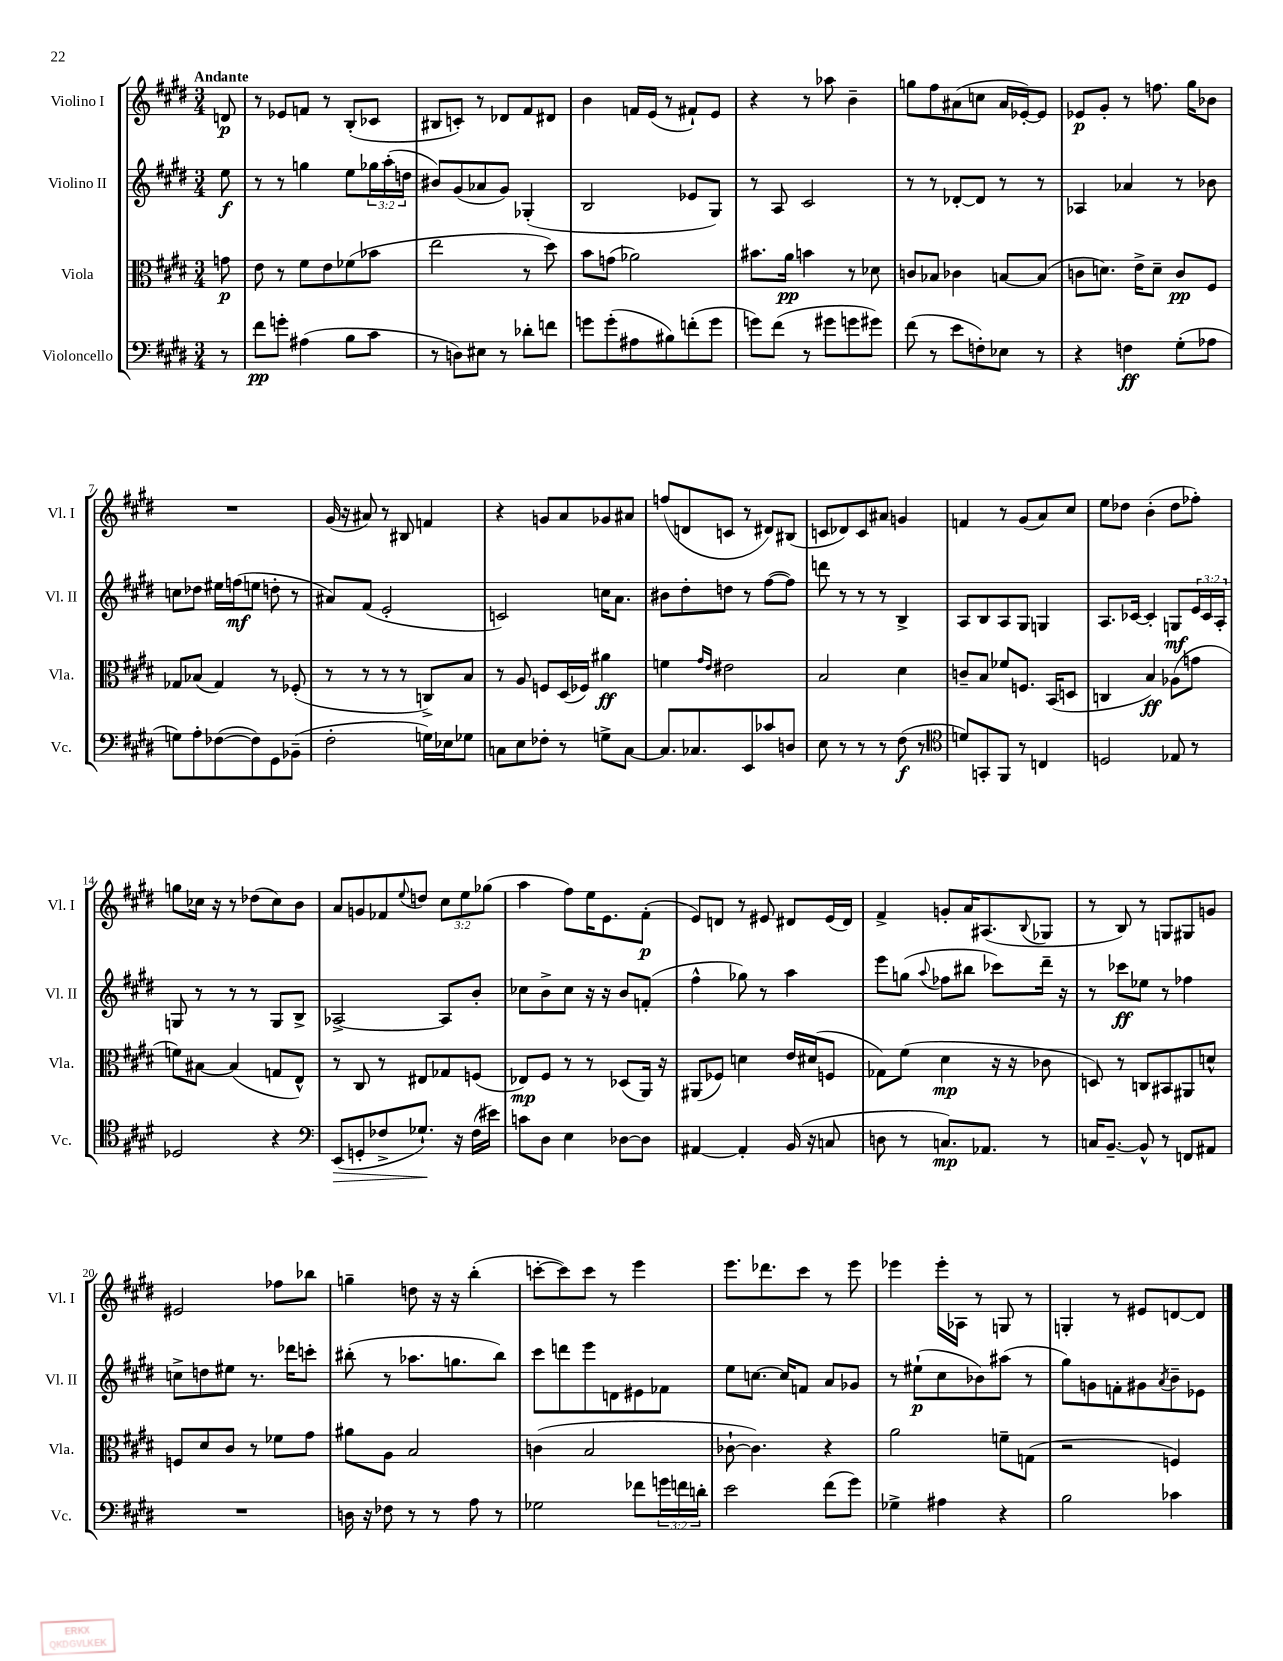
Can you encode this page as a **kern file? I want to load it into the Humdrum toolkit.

**kern	**dynam	**kern	**dynam	**kern	**dynam	**kern	**dynam
*part4	*part4	*part3	*part3	*part2	*part2	*part1	*part1
*staff4	*staff4	*staff3	*staff3	*staff2	*staff2	*staff1	*staff1
*I"Violoncello	*	*I"Viola	*	*I"Violino II	*	*I"Violino I	*
*I'Vc.	*	*I'Vla.	*	*I'Vl. II	*	*I'Vl. I	*
*clefF4	*	*clefC3	*	*clefG2	*	*clefG2	*
*k[f#c#g#d#]	*	*k[f#c#g#d#]	*	*k[f#c#g#d#]	*	*k[f#c#g#d#]	*
*M3/4	*	*M3/4	*	*M3/4	*	*M3/4	*
=	=	=	=	=	=	=	=
!	!	!	!	!	!	!LO:TX:a:B:t=Andante	!
8r	.	8gn\	p	8ee\	f	8dn/	p
=1	=1	=1	=1	=1	=1	=1	=1
8f#\L	pp	8e\	.	8r	.	8r	.
8gn'\J	.	8r	.	8r	.	8e-X/L	.
(4A#X\	.	8f#\L	.	4ggn\	.	8fn/J	.
.	.	8e\	.	.	.	8r	.
8B\L	.	(8f-X\	.	8ee\L	.	(8B'/L	.
8c#\J	.	8b-X\J	.	24gg-X\L	.	8c-X/J	.
.	.	.	.	(24aa'\	.	.	.
.	.	.	.	24ddn\JJ	.	.	.
=2	=2	=2	=2	=2	=2	=2	=2
8r	.	2ee\	.	8b#X/L)	.	8B#X/L	.
8Dn\L)	.	.	.	(8g#/	.	8cn'/J)	.
8E#X\J	.	.	.	8a-X/	.	8r	.
8r	.	.	.	8g#/J)	.	8d-X/L	.
8d-X'\L	.	8r	.	(4G-X'/	.	8f#/	.
8fn\J	.	8dd#\)	.	.	.	8d#X/J	.
=3	=3	=3	=3	=3	=3	=3	=3
8gn\L	.	8b\L	.	2B/	.	4b\	.
(8g'\	.	(8gn\J	.	.	.	.	.
8A#X\	.	2a-X\)	.	.	.	16fn/LL	.
.	.	.	.	.	.	(16e/JJ	.
8B#X\)	.	.	.	.	.	8r	.
(8fn'\	.	.	.	8e-X/L	.	8f#X`/L)	.
8g\J	.	.	.	8G#/J)	.	8e/J	.
=4	=4	=4	=4	=4	=4	=4	=4
8gn\L)	.	8.b#X\L	.	8r	.	4r	.
(8f#\J	.	.	.	8A/	.	.	.
.	.	16a\Jk	pp	.	.	.	.
8r	.	4bn\	.	2c#/	.	8r	.
8g#X\L	.	.	.	.	.	8aa-X\	.
8gn\	.	8r	.	.	.	4b~\	.
8g#X\J)	.	8d-X\	.	.	.	.	.
=5	=5	=5	=5	=5	=5	=5	=5
(8f#\	.	8cn/L	.	8r	.	8ggn\L	.
8r	.	8B-X/J	.	8r	.	8ff#\	.
8e\L	.	4c-X\	.	[8d-X'/L	.	(8a#X\	.
8Fn'\)	.	.	.	8d-/J]	.	8ccn\J	.
8E-X\J	.	[8Bn/L	.	8r	.	16a#/LL	.
.	.	.	.	.	.	[16e-X'/J)	.
8r	.	(8B/J]	.	8r	.	8e-/J]	.
=6	=6	=6	=6	=6	=6	=6	=6
4r	.	8cn\L	.	4A-X/	.	8e-X/L	p
.	.	8.dn\J)	.	.	.	8g#'/J	.
4Fn\	ff	.	.	4a-X/	.	8r	.
.	.	16e^\KL	.	.	.	.	.
.	.	8d~\J	.	.	.	8.ffn\	.
(8G#'\L	.	8c/L	pp	8r	.	.	.
.	.	.	.	.	.	16gg#\KL	.
8A-X\J	.	8F#/J	.	8b-X\	.	8b-X\J	.
!!LO:LB:g=z
=7	=7	=7	=7	=7	=7	=7	=7
8Gn\L)	.	8G-X/L	.	8ccn\L	.	2.r	.
8A'\	.	(8B-X/J	.	8dd-X\J	.	.	.
([8F-X\	.	4G-/)	.	16ee#X\LL	.	.	.
.	.	.	.	(16ffn\J	mf	.	.
8F-\])	.	.	.	8een\J	.	.	.
8GG#\	.	8r	.	8ddn'\	.	.	.
(8BB-X~\J	.	(8F-X'/	.	8r	.	.	.
=8	=8	=8	=8	=8	=8	=8	=8
2F#'\	.	8r	.	8a#X/L)	.	(16g#/	.
.	.	.	.	.	.	16r	.
.	.	8r	.	(8f#/J	.	8a#X/)	.
.	.	8r	.	2e'/	.	8r	.
.	.	8r	.	.	.	8B#X/	.
16Gn\LL)	.	8Cn^/L)	.	.	.	4fn/	.
16E-X\J	.	.	.	.	.	.	.
8G-X\J	.	8B/J	.	.	.	.	.
=9	=9	=9	=9	=9	=9	=9	=9
8Cn\L	.	8r	.	2cn/)	.	4r	.
8E\	.	8A/	.	.	.	.	.
8F-X'\J	.	8Fn/L	.	.	.	8gn/L	.
8r	.	(16D#/L	.	.	.	8a/	.
.	.	16F-X/JJ)	.	.	.	.	.
8Gn^\L	.	4a#X\	ff	16ccn\KL	.	8g-X/	.
.	.	.	.	8.a\J	.	.	.
[8C\J	.	.	.	.	.	8a#X/J	.
=10	=10	=10	=10	=10	=10	=10	=10
8.C/L]	.	4fn\	.	8b#X\L	.	(8ffn/L	.
.	.	.	.	8dd#'\	.	8dn/	.
8.C-X/	.	.	.	.	.	.	.
.	.	16qqg#/LL	.	.	.	.	.
.	.	16qqe/JJ	.	.	.	.	.
.	.	2e#X\	.	8ddn\J	.	8cn/J	.
8EE/	.	.	.	8r	.	8r	.
8c-X/	.	.	.	([8ff#\L	.	8d#X/L)	.
8Dn/J	.	.	.	8ff#\J])	.	(8B#X/J	.
=11	=11	=11	=11	=11	=11	=11	=11
8E\	.	2B/	.	8dddn\	.	8cn/L	.
8r	.	.	.	8r	.	8d-X/)	.
8r	.	.	.	8r	.	8c/	.
8r	.	.	.	8r	.	8a#X/J	.
(8F#\	f	4d#\	.	4B^/	.	4gn/	.
8r	.	.	.	.	.	.	.
=12	=12	=12	=12	=12	=12	=12	=12
*clefC4	*	*	*	*	*	*	*
8dn/L)	.	8cn~/L	.	8A/L	.	4fn/	.
8GGn'/	.	8B/J	.	8B/	.	.	.
8FF#/J	.	8f-X/L	.	8A/	.	8r	.
8r	.	8.Fn/J	.	8G#/J	.	(8g#/L	.
4Cn/	.	.	.	4Gn/	.	8a/)	.
.	.	(16BB/KL	.	.	.	.	.
.	.	8Dn/J	.	.	.	8cc#/J	.
=13	=13	=13	=13	=13	=13	=13	=13
2Dn/	.	4Cn/	.	8.A/L	.	8ee\L	.
.	.	.	.	.	.	8dd-X\J	.
.	.	.	.	[16c-X/Jk	.	.	.
.	.	4B/)	ff	4c-'/]	.	(4b'\	.
8E-X/	.	(8A-X\L	.	8Gn/L	mf	8dd-\L	.
8r	.	8gn\J	.	24e/L	.	8ff-X'\J)	.
.	.	.	.	24c-/	.	.	.
.	.	.	.	24A'/JJ	.	.	.
!!LO:LB:g=z
=14	=14	=14	=14	=14	=14	=14	=14
2D-X/	.	8fn\L)	.	8Gn/	.	8ggn\L	.
.	.	[8B#X\J	.	8r	.	16cc-X\Jk	.
.	.	.	.	.	.	16r	.
.	.	(4B#/]	.	8r	.	8r	.
.	.	.	.	8r	.	(8dd-X\L	.
4r	.	8Gn/L	.	8G/L	.	8cc-\)	.
.	.	8E^^/J)	.	8B^/J	.	8b\J	.
=15	=15	=15	=15	=15	=15	=15	=15
*clefF4	*	*	*	*	*	*	*
!	!LO:HP:b	!	!	!	!	!	!
(8EE/L	>	8r	.	[2A-X^/	.	8a/L	.
8GGn'/	.	8C#/	.	.	.	8gn/	.
8F-X^/	.	8r	.	.	.	8f-X/	.
.	.	.	.	.	.	8qqee/	.
8.G-X`/J)	.	8E#X/L	.	.	.	8ddn/J	.
.	.	8G-X/	.	8A-/L]	.	12cc#\L	.
16r	]	.	.	.	.	.	.
.	.	.	.	.	.	12ee\	.
(16F-\LL	.	(8Fn/J	.	8b'/J	.	.	.
.	.	.	.	.	.	(12gg-X\J	.
16e#X\JJ)	.	.	.	.	.	.	.
=16	=16	=16	=16	=16	=16	=16	=16
8cn\L	.	8E-X/L)	mp	8cc-X\L	.	4aa\	.
8D#\J	.	8F#/J	.	8b^\	.	.	.
4E\	.	8r	.	8cc-\J	.	8ff#\L)	.
.	.	8r	.	16r	.	16ee\K	.
.	.	.	.	16r	.	8.e\	.
[8D-X\L	.	(8D-X/L	.	8b/L	.	.	.
8D-\J]	.	16AA/Jk)	.	(8fn'/J	.	(8f#'\J	p
.	.	16r	.	.	.	.	.
=17	=17	=17	=17	=17	=17	=17	=17
[4AA#X/	.	(8AA#X/L	.	4ff#^^\	.	8e/L)	.
.	.	8F-X/J)	.	.	.	8dn/J	.
4AA#'/]	.	4dn\	.	8gg-X\)	.	8r	.
.	.	.	.	8r	.	8e#X/	.
(16BB/	.	16e/LL	.	4aa\	.	8d#X/L	.
16r	.	(16d#X/J	.	.	.	.	.
8Cn/	.	8Fn/J	.	.	.	(16e#/L	.
.	.	.	.	.	.	16d#/JJ)	.
=18	=18	=18	=18	=18	=18	=18	=18
8Dn\	.	8G-X\L)	.	8eee\L	.	4f#^/	.
8r	.	(8f#\J	.	(8ggn\J	.	.	.
.	.	.	.	8qqaa/	.	.	.
8.Cn/L)	mp	4d#\	mp	8ff-X\L	.	8gn'/L	.
.	.	.	.	8bb#X\J	.	16a/K	.
8.AA-X/J	.	.	.	.	.	(8.A#X/	.
.	.	16r	.	8ccc-X\L)	.	.	.
.	.	16r	.	.	.	.	.
.	.	.	.	.	.	8qqB/	.
8r	.	8c-X\	.	16ddd#~\Jk	.	8G-X/J	.
.	.	.	.	16r	.	.	.
=19	=19	=19	=19	=19	=19	=19	=19
16Cn/KL	.	8Dn/)	.	8r	.	8r	.
[8.BB~/J	.	.	.	.	.	.	.
.	.	8r	.	8ccc-X\L	ff	8B/)	.
8BB^^/]	.	8Cn/L	.	8ee-X\J	.	8r	.
8r	.	8BB#X/	.	8r	.	8Gn/L	.
8FFn/L	.	8AA#X/	.	4ff-X\	.	8G#X/	.
8AA#X/J	.	8dn^^/J	.	.	.	8gn/J	.
!!LO:LB:g=z
=20	=20	=20	=20	=20	=20	=20	=20
2.r	.	8Fn/L	.	8ccn^\L	.	2e#X/	.
.	.	8d#/	.	8ddn\	.	.	.
.	.	8c#/J	.	8ee#X\J	.	.	.
.	.	8r	.	8.r	.	.	.
.	.	8f-X\L	.	.	.	8ff-X\L	.
.	.	.	.	16ddd-X\KL	.	.	.
.	.	8g#\J	.	8cccn'\J	.	8bb-X\J	.
=21	=21	=21	=21	=21	=21	=21	=21
16Dn\	.	8a#X\L	.	(8bb#X'\	.	4ggn~\	.
16r	.	.	.	.	.	.	.
8F-X\	.	8A\J	.	8r	.	.	.
8r	.	2B/	.	8.aa-X\L	.	8ddn\	.
8r	.	.	.	.	.	16r	.
.	.	.	.	8.ggn\	.	16r	.
8A\	.	.	.	.	.	(4bb'\	.
8r	.	.	.	8bb#\J)	.	.	.
=22	=22	=22	=22	=22	=22	=22	=22
2G-X\	.	(4cn\	.	8ccc#\L	.	[8cccn'\L	.
.	.	.	.	8dddn\	.	8ccc\])	.
.	.	2B/	.	8eee\	.	8ccc\J	.
.	.	.	.	8dn\	.	8r	.
8f-X\L	.	.	.	8e#X\	.	4eee\	.
24gn\L	.	.	.	8f-X\J	.	.	.
24fn\	.	.	.	.	.	.	.
24dn'\JJ	.	.	.	.	.	.	.
=23	=23	=23	=23	=23	=23	=23	=23
2e\	.	[8c-X`\	.	8ee\L	.	8.eee\L	.
.	.	4.c-\])	.	[8.ccn\J	.	.	.
.	.	.	.	.	.	8.ddd-X\	.
.	.	.	.	16cc/KL]	.	.	.
.	.	.	.	8fn/J	.	8ccc#\J	.
(8f#\L	.	4r	.	8a/L	.	8r	.
8g#\J)	.	.	.	8g-X/J	.	8eee\	.
=24	=24	=24	=24	=24	=24	=24	=24
4G-X^\	.	2a\	.	8r	.	4eee-X\	.
.	.	.	.	(8ee#X`\L	p	.	.
4A#X\	.	.	.	8cc#\	.	16eee-'\LL	.
.	.	.	.	.	.	16A-X\JJ	.
.	.	.	.	8b-X\)	.	8r	.
4r	.	8fn~\L	.	(8aa#X\J	.	8Gn/	.
.	.	(8Gn\J	.	8r	.	8r	.
=25	=25	=25	=25	=25	=25	=25	=25
2B\	.	2r	.	8gg#\L)	.	4Gn'/	.
.	.	.	.	8gn\	.	.	.
.	.	.	.	8fn'\	.	8r	.
.	.	.	.	8g#X\	.	8e#X/L	.
.	.	.	.	8qa/	.	.	.
4c-X\	.	4Fn/)	.	8b~\	.	[8dn/	.
.	.	.	.	8e-X\J	.	8d/J]	.
==	==	==	==	==	==	==	==
*-	*-	*-	*-	*-	*-	*-	*-
